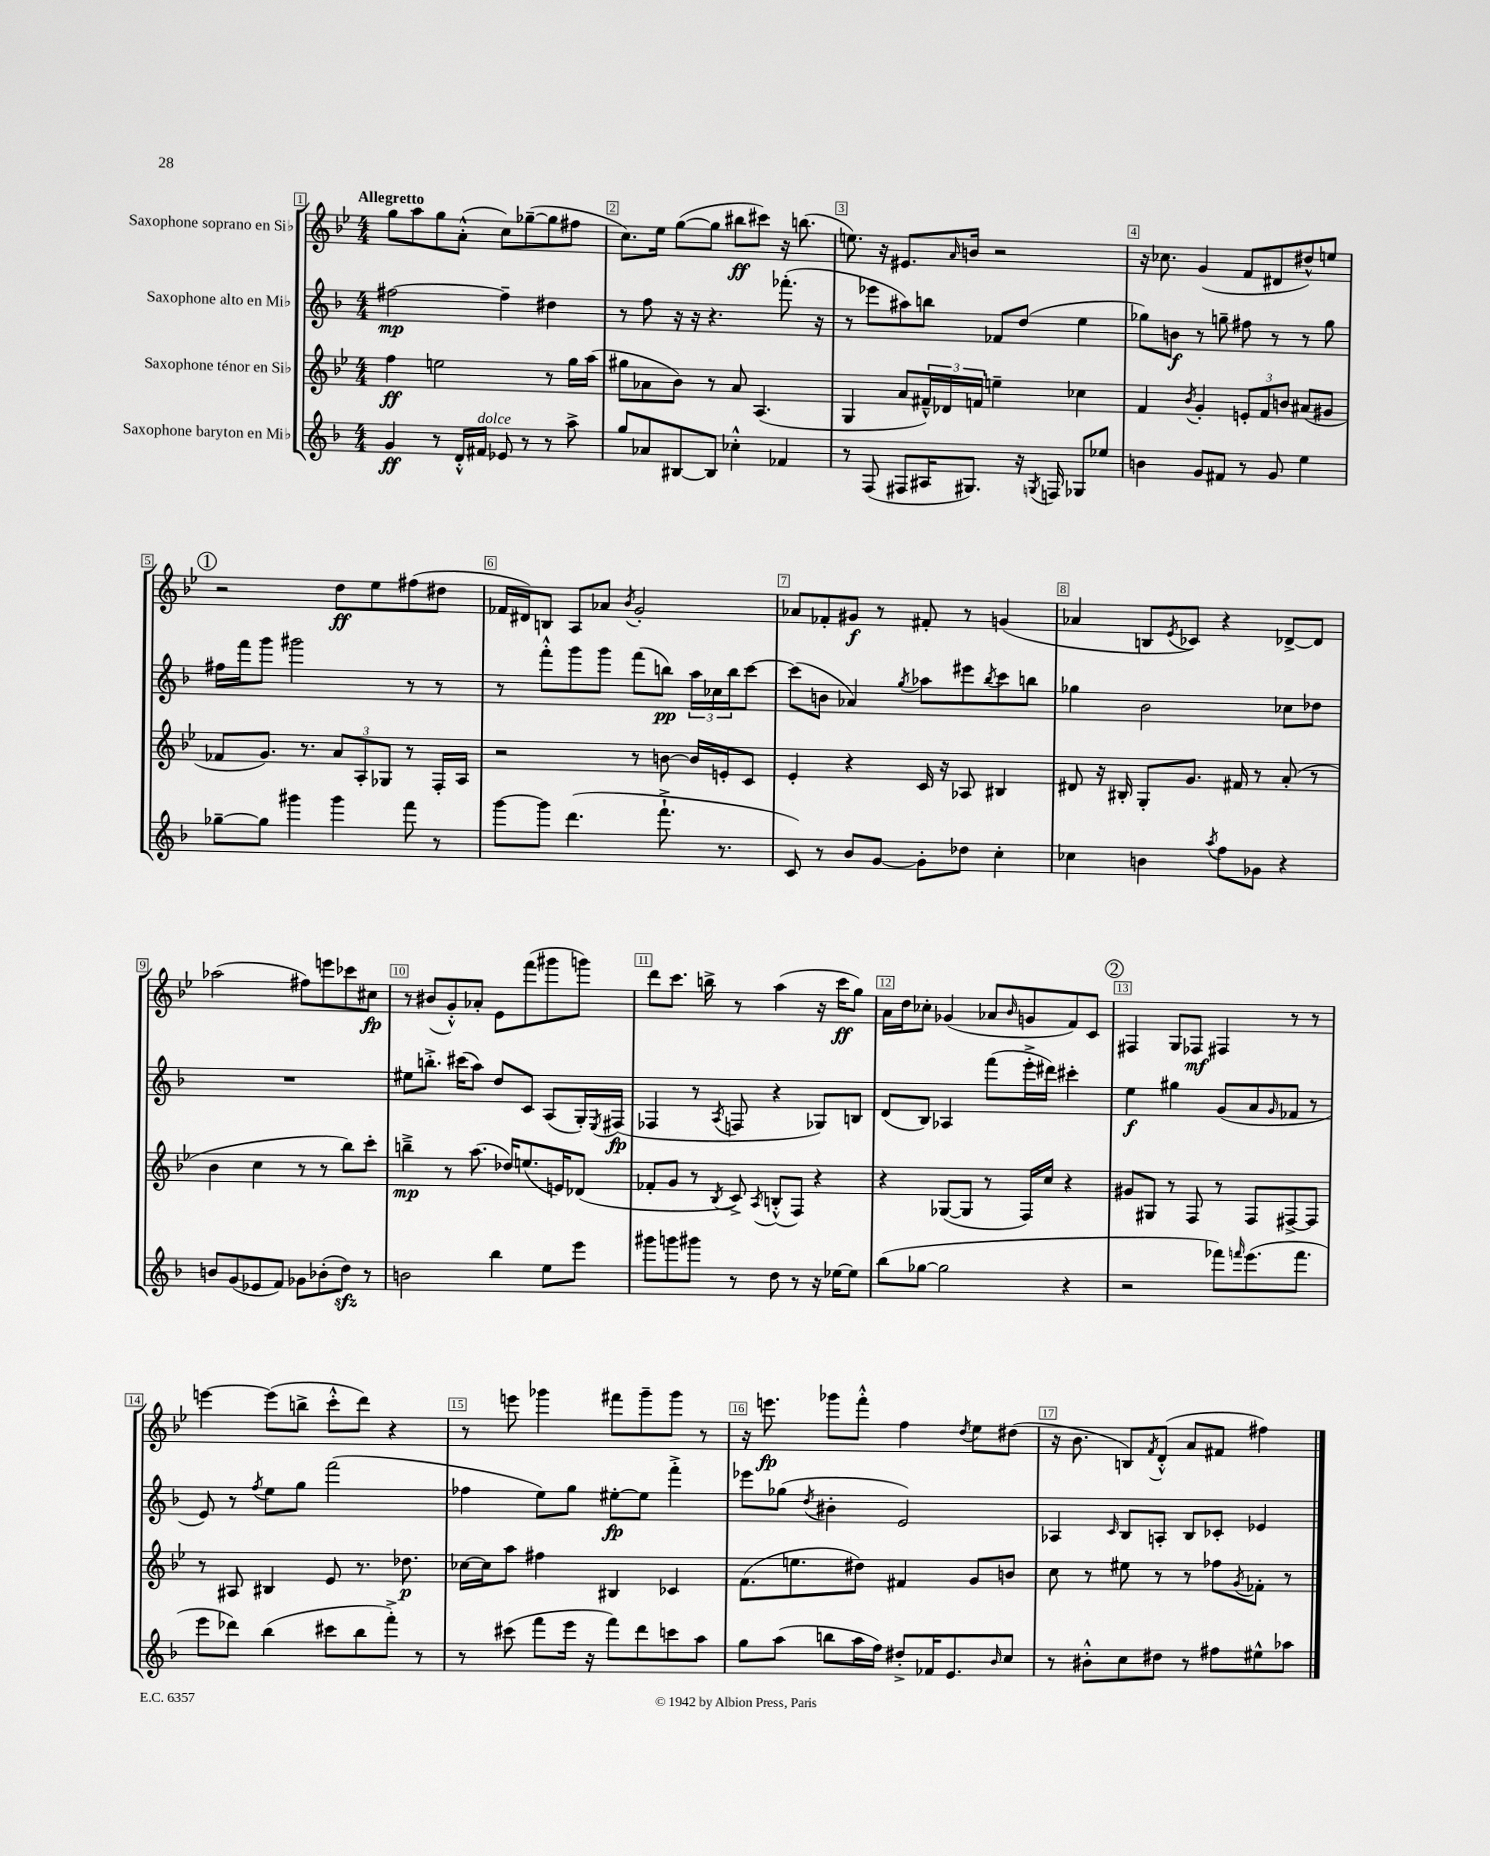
<<
\new StaffGroup <<
\new Staff = "s0" \with { instrumentName = "Saxophone soprano en Sib" } {
    \clef treble \key bes \major \numericTimeSignature \time 4/4 \tempo "Allegretto"
    g''8 a''8 g''8 a'8-.-^( c''8) ges''8~--( ges''8 fis''8 |
    c''8.) ees''16 g''8~( g''8 bis''8\ff cis'''8) r16 b''8.( |
    e''8.) r16 eis'8. \grace { a'16 } b'16 r2 |
    r16 ces''8. g'4( f'8 dis'8 dis''8-^) e''8 |
    \mark \markup { \circle "1" } r2 d''8\ff ees''8 fis''8( dis''8 |
    fes'16 dis'16) b8 a8 aes'8 \acciaccatura { bes'8 } g'2-. |
    aes'8 fes'8-. gis'8\f r8 fis'8-. r8 g'4( |
    aes'4 b8 \acciaccatura { ees'8 } ces'8) r4 des'8~-> des'8 |
    aes''2( fis''8) e'''8 ces'''8 cis''8\fp |
    r8 bis'8( g'8-.-^) aes'8-. ees'8 f'''8( gis'''8 g'''8) |
    d'''8 c'''8. b''16-> r8 a''4( r16 c'''16\ff g''8) |
    a'16 d''16 ces''8-. ges'4( aes'8 \grace { bes'16 } g'8 f'8) c'8 |
    \mark \markup { \circle "2" } fis4 g8 fes8\mf fis4 r8 r8 |
    e'''4~ e'''8( b''8-> c'''8-.-^ d'''8) r4 |
    r8 e'''8 ges'''4 fis'''8 ges'''8-- ges'''8 r8 |
    r16 e'''8.\fp ges'''8 f'''8-.-^ f''4 \acciaccatura { d''8 } ees''8 dis''8( |
    r16 bes'8. b8) \acciaccatura { f'8 } d'8-.-^( a'8 fis'8 fis''4) \bar "|." |
}
\new Staff = "s1" \with { instrumentName = "Saxophone alto en Mib" } {
    \clef treble \key f \major \numericTimeSignature \time 4/4
    fis''2~\mp fis''4-- dis''4 |
    r8 f''8 r16 r16 r4. fes'''8.-.( r16 |
    r8 ees'''8 ais''8) b''8 fes'8 d''8( e''4 |
    ges''8) b'8\f r8 g''8-- fis''8 r8 r8 g''8 |
    \mark \markup { \circle "1" } fis''16 f'''16 g'''8 gis'''2 r8 r8 |
    r8 f'''8-.-^ g'''8 g'''8 f'''8( b''8\pp) \tuplet 3/2 { a''16 ces''16 b''16 } c'''8~ |
    c'''8( b'8 aes'4) \acciaccatura { g''8 } aes''8 eis'''8 \acciaccatura { bes''8 } c'''8 b''8 |
    ges''4 bes'2 ces''8 des''8 |
    R1 |
    eis''8 b''8.-.-> cis'''16( a''8) d''8 c'8 a8( g16-.) \acciaccatura { e8 } fis16\fp( |
    fes4 r8 \acciaccatura { a8 } f8 r4 ges8) b8 |
    d'8( bes8) aes4 f'''8( e'''16-.-> dis'''16) cis'''4-. |
    \mark \markup { \circle "2" } e''4\f gis''4 g'8( a'8 \grace { g'16 } fes'8 r8 |
    e'8) r8 \acciaccatura { f''8 } e''8 g''8 f'''2( |
    fes''4 e''8) g''8 eis''8~-.\fp eis''8 f'''4-.-> |
    ees'''8 ges''8( \acciaccatura { d''8 } bis'4-. e'2) |
    aes4 \grace { c'16 } bes8 a8-. bes8 ces'8-. ees'4 \bar "|." |
}
\new Staff = "s2" \with { instrumentName = "Saxophone ténor en Sib" } {
    \clef treble \key bes \major \numericTimeSignature \time 4/4
    f''4\ff e''2 r8 g''16 a''16( |
    gis''8 aes'8 bes'8) r8 aes'8 a4.( |
    g4 a'8 \tuplet 3/2 { fis'16---^) des'16 f'16 } e''4-- ces''4 |
    f'4 \acciaccatura { bes'8 } g'4-. \tuplet 3/2 { e'8-. f'8 b'8 } ais'8( gis'8 |
    \mark \markup { \circle "1" } fes'8 g'8.) r8. \tuplet 3/2 { a'8 a8-. ges8 } r8 f16-. a16 |
    r2 r8 b'8~ b'16 e'16-. c'8 |
    ees'4-. r4 c'16 r16 aes8 bis4 |
    dis'8 r16 bis16-. g8-. g'8. fis'16 r8 a'8-.( r8 |
    bes'4 c''4 r8 r8 bes''8) c'''8-. |
    b''4--->\mp r8 a''8.( des''16) e''8.( e'16) des'8( |
    fes'8-. g'8 r8 \acciaccatura { bes8 } c'8->) \acciaccatura { a8 } b8-.-^( f8) r4 |
    r4 ges8~( ges8 r8 f16) c''16 r4 |
    \mark \markup { \circle "2" } gis'8 gis8 r8 f8 r8 f8 fis8~-> fis8 |
    r8 ais8 bis4 ees'8 r8. des''8.\p |
    ces''16~ ces''16 a''8 fis''4 bis4 ces'4 |
    f'8.( e''8. dis''8) fis'4 g'8 b'8 |
    c''8 r8 eis''8 r8 r8 fes''8 \acciaccatura { g'8 } fes'8-. r8 \bar "|." |
}
\new Staff = "s3" \with { instrumentName = "Saxophone baryton en Mib" } {
    \clef treble \key f \major \numericTimeSignature \time 4/4
    g'4\ff r8 d'16-.-^ fis'16^\markup { \italic "dolce" } ees'8 r8 r8 a''8-> |
    g''8 aes'8 bis8~ bis8 ces''4-.-^ fes'4 |
    r8 f8( fis8 ais16 gis8.) r16 \acciaccatura { g8 } f16 ges8 ees''8 |
    b'4 g'8 fis'8 r8 g'8 e''4 |
    \mark \markup { \circle "1" } ges''8~-- ges''8 gis'''4 gis'''4 f'''8 r8 |
    g'''8~ g'''8 d'''4.( f'''8.-!-> r8. |
    c'8) r8 bes'8 g'8~ g'8-. des''8 c''4-. |
    ces''4 b'4 \acciaccatura { a''8 } f''8 ges'8 r4 |
    b'8 g'8( ees'8 f'8) ges'8 bes'8-.( d''8\sfz) r8 |
    b'2 bes''4 e''8 e'''8 |
    gis'''8 g'''8 gis'''8 r8 d''8 r8 r16 ees''16~ ees''8 |
    bes''8( ges''8~ ges''2 r4 |
    \mark \markup { \circle "2" } r2 fes'''8) \grace { f'''16 } e'''8.( f'''8. |
    e'''8 des'''8) bes''4( cis'''8 bes''8 f'''8-.->) r8 |
    r8 cis'''8( f'''8 e'''16 r16 f'''8) d'''8 c'''8 a''8 |
    g''8 a''8( b''8 a''16 f''16) dis''8-.-> fes'16 e'8. \grace { bes'16 } c''8 |
    r8 bis'8-.-^ c''8 dis''8 r8 fis''8 eis''8-^ aes''8 \bar "|." |
}
>>
>>
\layout { \context { \Score \override BarNumber.break-visibility = ##(#f #t #t) barNumberVisibility = #all-bar-numbers-visible \override BarNumber.stencil = #(make-stencil-boxer 0.1 0.3 ly:text-interface::print) } }
